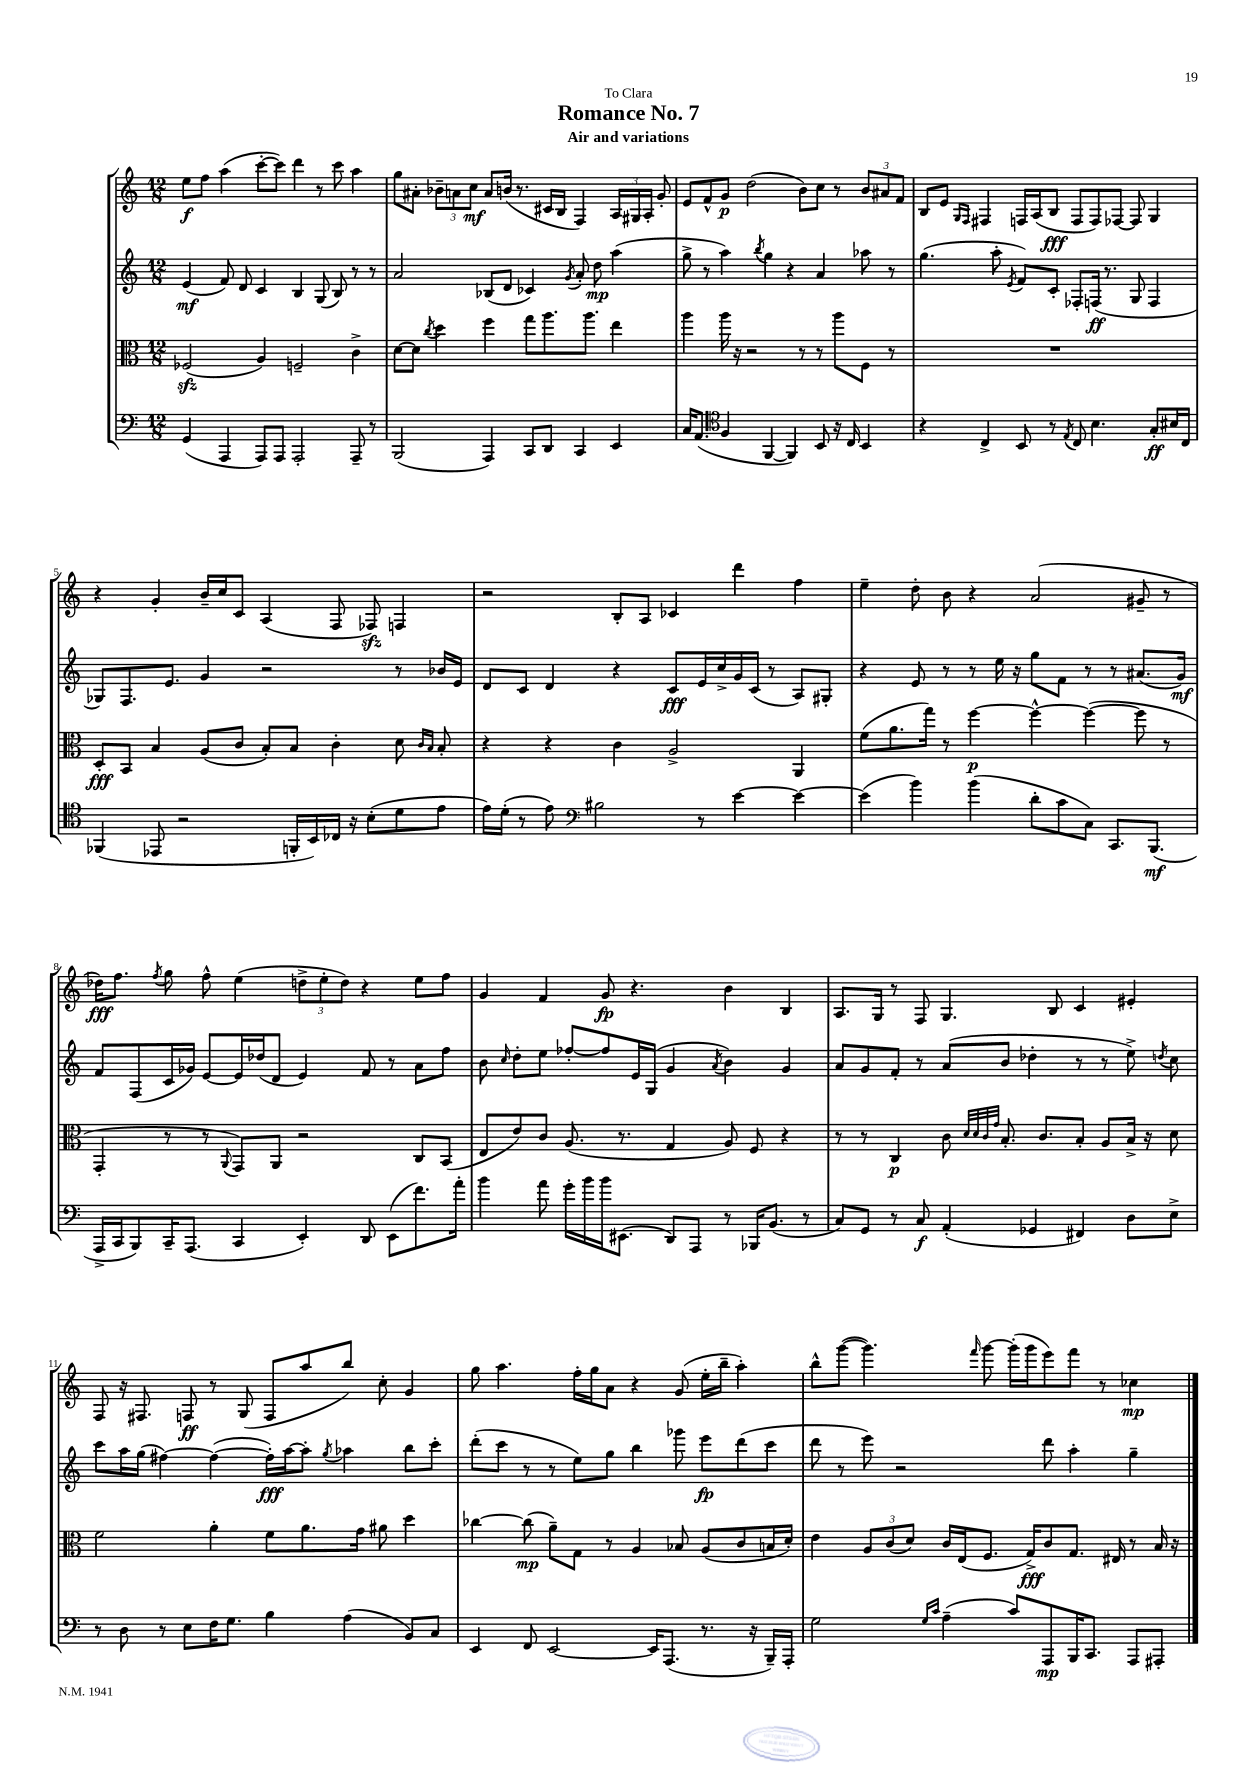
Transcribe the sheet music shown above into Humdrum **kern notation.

**kern	**dynam	**kern	**dynam	**kern	**dynam	**kern	**dynam
*part4	*part4	*part3	*part3	*part2	*part2	*part1	*part1
*staff4	*staff4	*staff3	*staff3	*staff2	*staff2	*staff1	*staff1
*clefF4	*	*clefC3	*	*clefG2	*	*clefG2	*
*k[]	*	*k[]	*	*k[]	*	*k[]	*
*M12/8	*	*M12/8	*	*M12/8	*	*M12/8	*
=1	=1	=1	=1	=1	=1	=1	=1
(4GG/	.	(2F-Xzz/	.	(4e/	mf	8ee\L	f
.	.	.	.	.	.	8ff\J	.
4AAA/	.	.	.	8f/)	.	(4aa\	.
.	.	.	.	8d/	.	.	.
8AAA/L)	.	4A/)	.	4c/	.	[8ccc'\L	.
8AAA/J	.	.	.	.	.	8ccc\J])	.
2AAA'/	.	2Fn~/	.	4B/	.	4ddd\	.
.	.	.	.	(8G/	.	8r	.
.	.	.	.	8B/)	.	8ccc\	.
8AAA~/	.	4c^\	.	8r	.	4aa\	.
8r	.	.	.	8r	.	.	.
=2	=2	=2	=2	=2	=2	=2	=2
(2BBB/	.	[8d\L	.	2a/	.	8gg\L	.
.	.	8d\J]	.	.	.	8a#X'\J	.
.	.	8qcc/	.	.	.	.	.
.	.	4dd\	.	.	.	12b-X~\L	.
.	.	.	.	.	.	12an\	.
.	.	.	.	.	.	12cc\J	mf
4AAA/)	.	4ff\	.	(8B-X/L	.	8a/L	.
.	.	.	.	8d/J	.	(16bn/Jk	.
.	.	.	.	.	.	8.r	.
8CC/L	.	8gg\L	.	4c-X/)	.	.	.
8DD/J	.	8.aa\	.	.	.	16c#X/LL	.
.	.	.	.	.	.	16B/JJ	.
.	.	.	.	8qg/	.	.	.
4CC/	.	.	.	8a'/	.	4F/)	.
.	.	8.aa\J	.	.	.	.	.
.	.	.	.	8dd\	mp	.	.
4EE/	.	4ee\	.	(4aa\	.	24A/LL	.
.	.	.	.	.	.	24G#X/	.
.	.	.	.	.	.	24A'/JJ	.
.	.	.	.	.	.	8g'/	.
=3	=3	=3	=3	=3	=3	=3	=3
16C/KL	.	4aa\	.	8gg^\	.	8e/L	.
(8.AA/J	.	.	.	.	.	.	.
.	.	.	.	8r	.	8f^^/	.
*clefC4	*	*	*	*	*	*	*
4F/	.	16aa\	.	4aa\)	.	8g/J	p
.	.	16r	.	.	.	.	.
.	.	2r	.	.	.	(2dd\	.
.	.	.	.	8qbb/	.	.	.
[4FF/	.	.	.	4gg\	.	.	.
4FF/])	.	.	.	4r	.	.	.
.	.	8r	.	.	.	8b\L)	.
8BB/	.	8r	.	4a/	.	8cc\J	.
16r	.	8aa\L	.	.	.	8r	.
16C/	.	.	.	.	.	.	.
4BB/	.	8F\J	.	8aa-X\	.	12b/L	.
.	.	.	.	.	.	12a#X/	.
.	.	8r	.	8r	.	.	.
.	.	.	.	.	.	12f/J	.
=4	=4	=4	=4	=4	=4	=4	=4
4r	.	1.r	.	(4.gg\	.	8B/L	.
.	.	.	.	.	.	8e/J	.
.	.	.	.	.	.	16qqG/LL	.
.	.	.	.	.	.	16qqF/JJ	.
4C^/	.	.	.	.	.	4F#X/	.
.	.	.	.	8aa'\	.	.	.
.	.	.	.	8qe/	.	.	.
8BB/	.	.	.	8f/L)	.	16Fn/LL	.
.	.	.	.	.	.	(16A/J	.
8r	.	.	.	8c'/J	.	8B/J	fff
8qE/	.	.	.	.	.	.	.
8C/	.	.	.	8F-X'/L	.	8F/L	.
4.B\	.	.	.	(16Fn/Jk	ff	8F/)	.
.	.	.	.	8.r	.	.	.
.	.	.	.	.	.	[8F-X/J	.
.	.	.	.	8G/	.	8F-/]	.
8G'/L	ff	.	.	4F/	.	4G/	.
16B#X/L	.	.	.	.	.	.	.
16C/JJ	.	.	.	.	.	.	.
!!LO:LB:g=z
=5	=5	=5	=5	=5	=5	=5	=5
(4FF-X/	.	8D'/L	fff	8G-X/L)	.	4r	.
.	.	8BB/J	.	8.F/	.	.	.
8EE-X/	.	4B/	.	.	.	4g'/	.
.	.	.	.	8.e/J	.	.	.
2r	.	.	.	.	.	.	.
.	.	(8A/L	.	4g/	.	16b~/LL	.
.	.	.	.	.	.	16cc/J	.
.	.	8c/J	.	.	.	8c/J	.
.	.	8B'/L)	.	2r	.	(4A/	.
16FFn'/LL	.	8B/J	.	.	.	.	.
16BB/)	.	.	.	.	.	.	.
16C-X/JJ	.	4c'\	.	.	.	8F/	.
16r	.	.	.	.	.	.	.
(8B'\L	.	.	.	.	.	8F-Xzz/)	.
8d\	.	8d\	.	8r	.	4Fn/	.
.	.	16qqc/LL	.	.	.	.	.
.	.	16qqB/JJ	.	.	.	.	.
8e\J	.	8B'/	.	16b-X/LL	.	.	.
.	.	.	.	16e/JJ	.	.	.
=6	=6	=6	=6	=6	=6	=6	=6
16e\LL)	.	4r	.	8d/L	.	2r	.
(16d'\JJ	.	.	.	.	.	.	.
8r	.	.	.	8c/J	.	.	.
8e\)	.	4r	.	4d/	.	.	.
*clefF4	*	*	*	*	*	*	*
2B#X\	.	.	.	.	.	.	.
.	.	4c\	.	4r	.	8B'/L	.
.	.	.	.	.	.	8A/J	.
.	.	2A^/	.	8c/L	fff	4c-X/	.
8r	.	.	.	16e/L	.	.	.
.	.	.	.	16cc^/	.	.	.
[4e\	.	.	.	16g/	.	4ddd\	.
.	.	.	.	(16c/JJ	.	.	.
.	.	.	.	8r	.	.	.
4e\_	.	4AA/	.	8A/L)	.	4ff\	.
.	.	.	.	8G#X'/J	.	.	.
=7	=7	=7	=7	=7	=7	=7	=7
(4e\]	.	(8f\L	.	4r	.	4ee~\	.
.	.	8.a\	.	.	.	.	.
4b\)	.	.	.	8e/	.	8dd'\	.
.	.	16gg\Jk)	.	.	.	.	.
.	.	8r	.	8r	.	8b\	.
(4b\	.	[4ff\	p	8r	.	4r	.
.	.	.	.	16ee\	.	.	.
.	.	.	.	16r	.	.	.
8d'\L	.	4ff^^\_	.	8gg\L	.	(2a/	.
8c\	.	.	.	8f\J	.	.	.
8C\J)	.	(4ff\_	.	8r	.	.	.
8.CC/L	.	.	.	8r	.	.	.
.	.	8ff\]	.	(8.a#X/L	.	8g#X~/	.
(8.BBB/J	mf	.	.	.	.	.	.
.	.	8r	.	.	.	8r	.
.	.	.	.	16g/Jk)	mf	.	.
!!LO:LB:g=z
=8	=8	=8	=8	=8	=8	=8	=8
16AAA^/LL	.	4GG'/	.	8f/L	.	16dd-X\KL)	fff
16CC/J	.	.	.	.	.	8.ff\J	.
8BBB/)	.	.	.	(8F/	.	.	.
.	.	.	.	.	.	8qff/	.
16CC~/K	.	8r	.	16c/L	.	8gg\	.
(8.AAA/J	.	.	.	16g-X/JJ)	.	.	.
.	.	8r	.	[8e/L	.	8ff^^\	.
.	.	8qqAA/	.	.	.	.	.
4CC/	.	8GG/L)	.	16e/L]	.	(4ee\	.
.	.	.	.	(16dd-X/J	.	.	.
.	.	8AA/J	.	8d/J	.	.	.
4EE'/)	.	2r	.	4e/)	.	12ddn^\L	.
.	.	.	.	.	.	12ee'\	.
.	.	.	.	.	.	12dd\J)	.
8DD/	.	.	.	8f/	.	4r	.
(8EE\L	.	.	.	8r	.	.	.
8.f\)	.	8C/L	.	8a\L	.	8ee\L	.
.	.	(8BB/J	.	8ff\J	.	8ff\J	.
16a'\Jk	.	.	.	.	.	.	.
=9	=9	=9	=9	=9	=9	=9	=9
4b\	.	8E/L	.	8b\	.	4g/	.
.	.	.	.	16qqcc/	.	.	.
.	.	8e/)	.	8dd'\L	.	.	.
8a\	.	8c/J	.	8ee\J	.	4f/	.
16g'\LL	.	(8.A/	.	[8ff-X'/L	.	.	.
16b\	.	.	.	.	.	.	.
16b\J	.	.	.	8ff-/]	.	8g/	fp
(8.EE#X\J	.	8.r	.	.	.	.	.
.	.	.	.	16e/L	.	4.r	.
.	.	.	.	(16G/JJ	.	.	.
8DD/L)	.	4G/	.	4g/	.	.	.
8AAA/J	.	.	.	.	.	.	.
.	.	.	.	8qa/	.	.	.
8r	.	8A/)	.	4b\)	.	4b\	.
16BBB-X/KL	.	8F/	.	.	.	.	.
(8.BB/J	.	.	.	.	.	.	.
.	.	4r	.	4g/	.	4B/	.
8r	.	.	.	.	.	.	.
=10	=10	=10	=10	=10	=10	=10	=10
8C/L)	.	8r	.	8a/L	.	8.A/L	.
8GG/J	.	8r	.	8g/	.	.	.
.	.	.	.	.	.	16G/Jk	.
8r	.	4C/	p	8f'/J	.	8r	.
8C/	f	.	.	8r	.	8F/	.
(4AA'/	.	8c\	.	(8a/L	.	4.G/	.
.	.	32qqd/LLL	.	.	.	.	.
.	.	32qqd/	.	.	.	.	.
.	.	32qqc/	.	.	.	.	.
.	.	32qqg/JJJ	.	.	.	.	.
.	.	8.B'/	.	8b/J	.	.	.
4GG-X/	.	.	.	4dd-X'\	.	.	.
.	.	8.c/L	.	.	.	.	.
.	.	.	.	.	.	8B/	.
4FF#X/)	.	8B'/J	.	8r	.	4c/	.
.	.	8A/L	.	8r	.	.	.
8D\L	.	16B^/Jk	.	8ee^\)	.	4e#X'/	.
.	.	16r	.	.	.	.	.
.	.	.	.	8qddn/	.	.	.
8E^\J	.	8d\	.	8cc\	.	.	.
!!LO:LB:g=z
=11	=11	=11	=11	=11	=11	=11	=11
8r	.	2f\	.	8ccc\L	.	8F/	.
8D\	.	.	.	16aa\L	.	16r	.
.	.	.	.	(16gg\JJ	.	8.F#X/	.
8r	.	.	.	[4ff#X\)	.	.	.
8E\L	.	.	.	.	.	8Fn/	ff
16F\K	.	4a'\	.	(4ff#\_	.	8r	.
8.G\J	.	.	.	.	.	.	.
.	.	.	.	.	.	(8G/	.
4B\	.	8f\L	.	16ff#'\LL])	fff	8F/L	.
.	.	.	.	[16aa\J	.	.	.
.	.	8.a\	.	8aa'\J]	.	8aa/	.
.	.	.	.	8qgg/	.	.	.
(4A\	.	.	.	4aa-X\	.	8bb/J)	.
.	.	16g\Jk	.	.	.	.	.
.	.	8a#X\	.	.	.	8cc'\	.
8BB/L)	.	4dd\	.	8bb\L	.	4g/	.
8C/J	.	.	.	8ccc'\J	.	.	.
=12	=12	=12	=12	=12	=12	=12	=12
4EE/	.	[4cc-X\	.	(8ddd'\L	.	8gg\	.
.	.	.	.	8ccc\J	.	4.aa\	.
8FF/	.	(8cc-\]	mp	8r	.	.	.
[2EE/	.	8a~\L)	.	8r	.	.	.
.	.	8G\J	.	8ee\L)	.	16ff'\LL	.
.	.	.	.	.	.	16gg\J	.
.	.	8r	.	8gg\J	.	8a\J	.
.	.	4A/	.	4bb\	.	4r	.
16EE/KL]	.	.	.	.	.	.	.
(8.AAA/J	.	.	.	.	.	.	.
.	.	8B-X/	.	8ggg-X\	.	(8g/	.
8.r	.	(8A/L	.	8eee\L	fp	16ee'\LL	.
.	.	.	.	.	.	16bb~\JJ	.
.	.	8c/	.	(8ddd\	.	4aa'\)	.
16r	.	.	.	.	.	.	.
16BBB~/LL)	.	16Bn/L	.	8ccc\J	.	.	.
16AAA'/JJ	.	16d'/JJ)	.	.	.	.	.
=13	=13	=13	=13	=13	=13	=13	=13
2G\	.	4e\	.	8ddd\	.	8bb^^\L	.
.	.	.	.	8r	.	([8ggg\J	.
.	.	12A/L	.	8eee\)	.	4.ggg\])	.
.	.	(12c/	.	.	.	.	.
.	.	.	.	2r	.	.	.
.	.	12d/J)	.	.	.	.	.
16qqG/LL	.	.	.	.	.	.	.
16qqc/JJ	.	.	.	.	.	.	.
(4A~\	.	16c/LL	.	.	.	.	.
.	.	(16E/J	.	.	.	.	.
.	.	.	.	.	.	16qqfff/	.
.	.	8.F/J	.	.	.	[8ggg\	.
8c/L)	.	.	.	.	.	(16ggg'\LL]	.
.	.	16G^/KL)	fff	.	.	16ggg\J	.
8AAA/	mp	8c/	.	8ddd\	.	8eee\)	.
16BBB/K	.	8.G/J	.	4aa'\	.	8fff\J	.
8.CC/J	.	.	.	.	.	.	.
.	.	.	.	.	.	8r	.
.	.	16E#X/	.	.	.	.	.
8AAA/L	.	8r	.	4gg~\	.	4cc-X\	mp
8AAA#X'/J	.	16B/	.	.	.	.	.
.	.	16r	.	.	.	.	.
==	==	==	==	==	==	==	==
*-	*-	*-	*-	*-	*-	*-	*-
